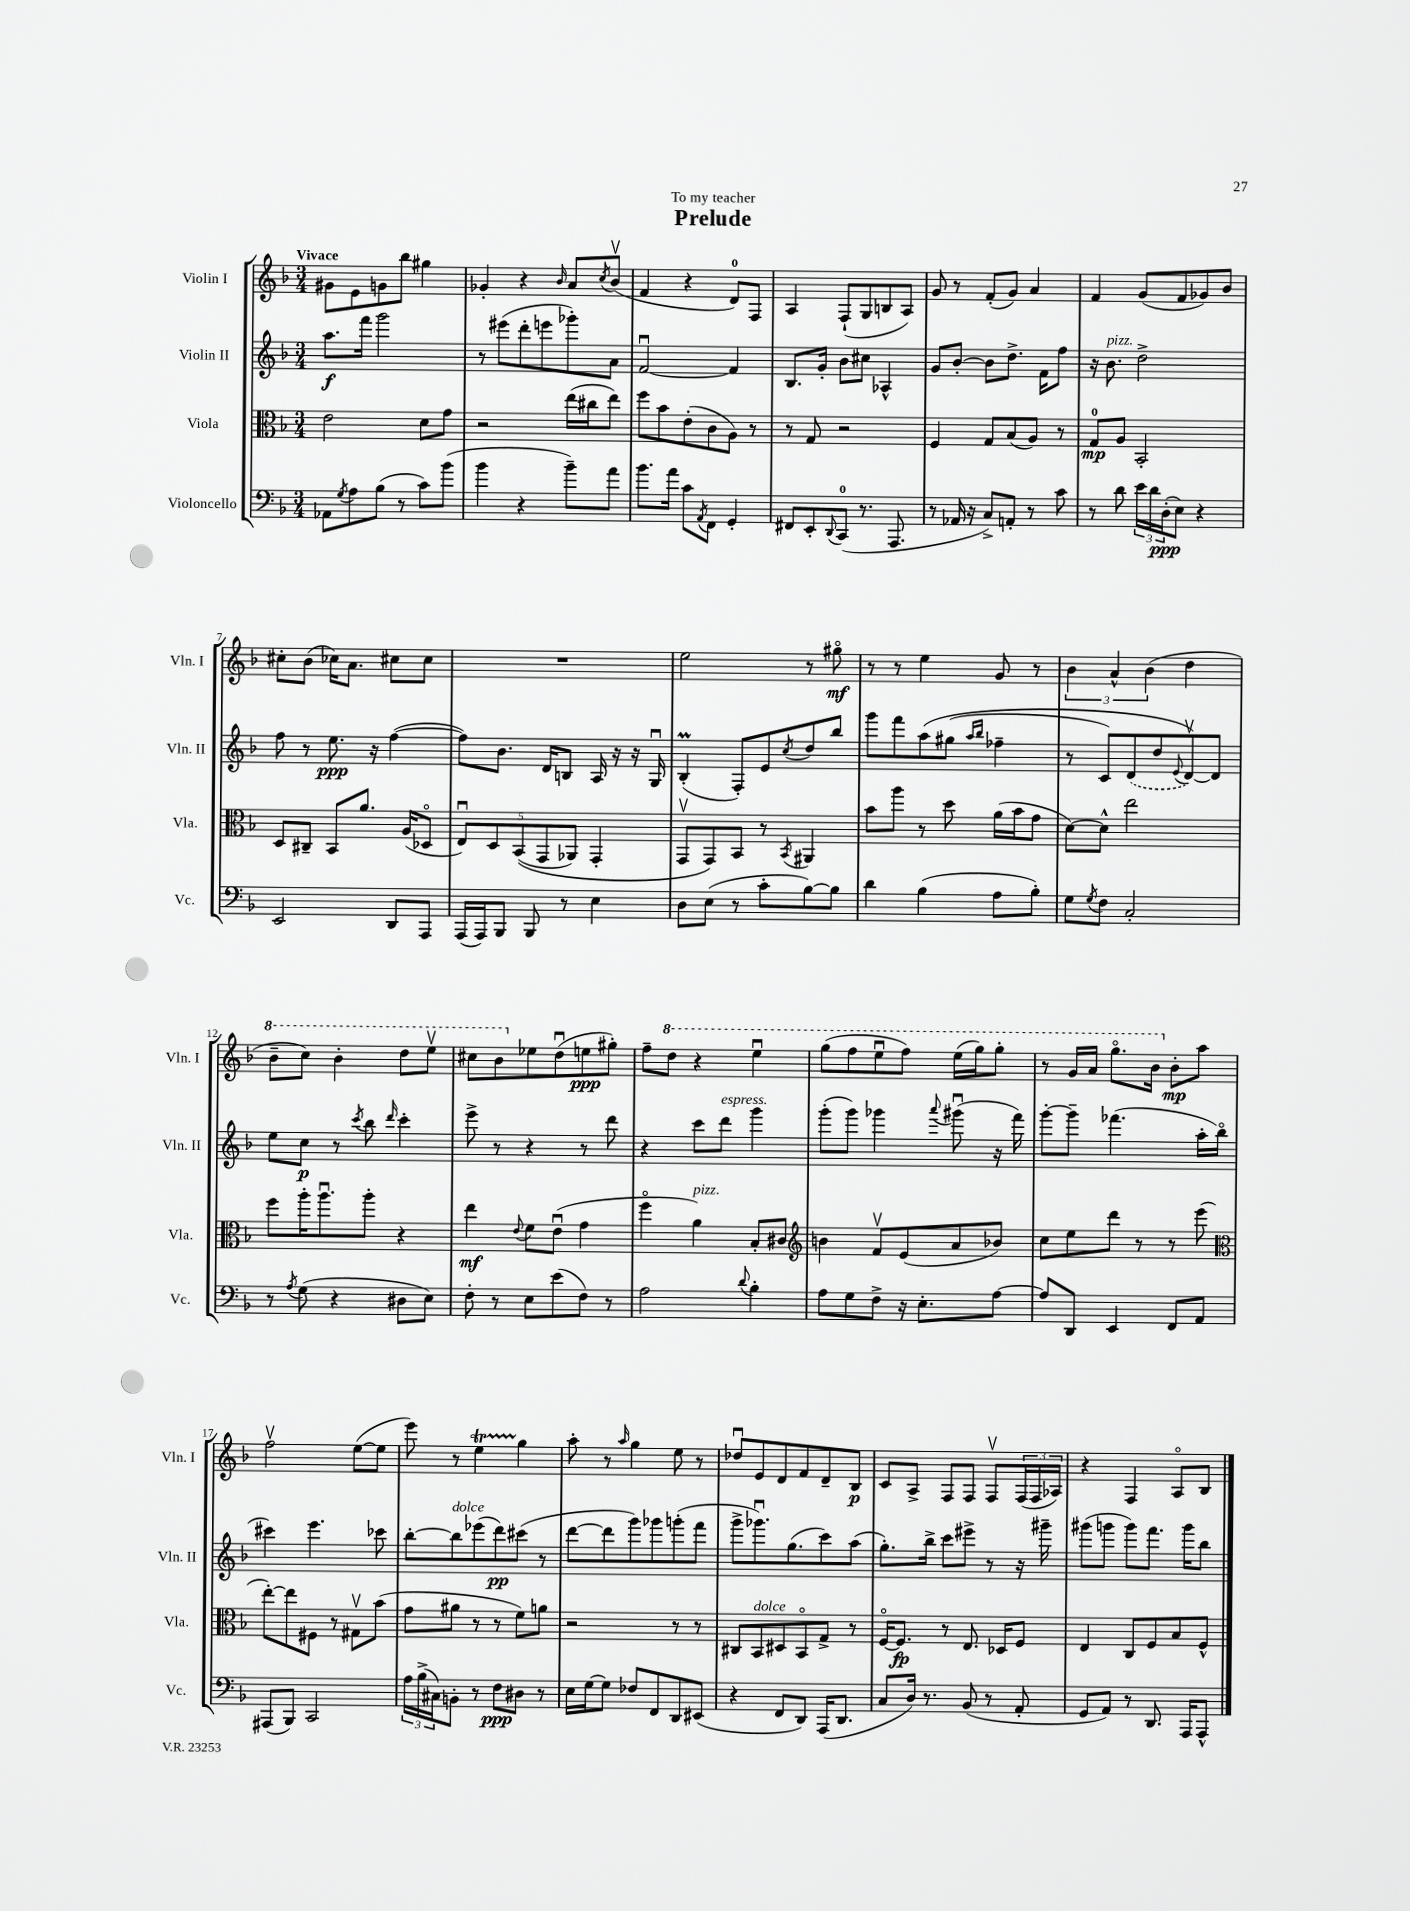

**kern	**kern	**kern	**kern
*staff4	*staff3	*staff2	*staff1
*clefF4	*clefC3	*clefG2	*clefG2
*k[b-]	*k[b-]	*k[b-]	*k[b-]
*M3/4	*M3/4	*M3/4	*M3/4
8AA-	2e	8.aa	8g#
8qG	.	.	.
8A	.	.	8e
.	.	16fff	.
(8B-	.	2ggg	8g
8r	.	.	8bb-
8c)	8d	.	4gg#
(8b-	8g	.	.
=	=	=	=
4b-	2r	8r	4g-'
.	.	(8eee#	.
4r	.	8ddd'	4r
.	.	8eee	.
.	.	.	16qqb-
8b-~)	(16ee	8ggg-')	8a
.	16cc#	.	.
.	.	.	8qcc
8a	8ee)	8a	(8b-v
=	=	=	=
8.b-	8ff	[2fu	4f
.	8b-	.	.
16a	.	.	.
8c	(8e'	.	4r
8qAA	.	.	.
8FF	8c	.	.
4GG'	8A)	4f]	8d)
.	8r	.	8F
=	=	=	=
8FF#	8r	8.B-	4A
8EE'	8G	.	.
.	.	16g'	.
8qqDD	.	.	.
(8CC	2r	8b-	(8F`
8.r	.	8cc#	8G
.	.	4A-^^	8B
8.AAA	.	.	.
.	.	.	8A)
=	=	=	=
8r	4F	8g	8g
16AA-	.	[8b-'	8r
16r	.	.	.
8C^)	8G	8b-]	(8f'
8AA'	(8B-	8.dd^	8g)
8r	8A)	.	4a
.	.	16f	.
8c	8r	8ff	.
=	=	=	=
8r	8G	16r	4f
.	.	8.b-	.
8d	8A	.	.
24e	2BB-'	2dd^	(8g
24d	.	.	.
(24D'	.	.	.
8E)	.	.	8f
4r	.	.	8g-)
.	.	.	8b-
=	=	=	=
2EE	8D	8ff	8cc#'
.	8C#~	8r	(8b-
.	8BB-	8.ee	16cc-)
.	.	.	8.a
.	8.a	.	.
.	.	16r	.
8DD	.	([4ff	8cc#
.	(16A	.	.
8AAA	8D-o	.	8cc#
=	=	=	=
(16AAA	10Eu)	8ff])	2.r
16AAA)	.	.	.
.	10D	.	.
8BBB-	.	8.b-	.
.	&((10BB-	.	.
8BBB-	.	.	.
.	10GG	.	.
.	.	16d	.
8r	.	8B	.
.	10AA-)	.	.
4E	4GG'	16A	.
.	.	16r	.
.	.	16r	.
.	.	16Gu	.
=	=	=	=
8D	8GGv	(4B-'	2ee
(8E	8GG&)	.	.
8r	8BB-	8F')	.
8c'	8r	8e	.
.	8qBB-	8qcc	.
[8B-)	4AA#	8dd	8r
8B-]	.	8bb-	8gg#o
=	=	=	=
4d	8b-	8ggg	8r
.	8aa	8fff	8r
(4B-	8r	&(8aa	4ee
.	8dd	(8gg#	.
.	.	16qqaa	.
.	.	16qqbb-	.
8A	(16a	4ff-~	8g
.	16b-	.	.
8B-')	8g	.	8r
=	=	=	=
8G	[8d)	8r	6b-
8qG	.	.	.
8F	8d^^]	8c)	.
.	.	.	6a^^
2C'	2ee	(8d	.
.	.	.	(6b-
.	.	8dd	.
.	.	8qqe	.
.	.	[8dv)&)	4dd
.	.	8d]	.
=	=	=	=
8r	8ff	8ee	8bb-~
8qA	.	.	.
(8G	16aa'	8cc	8ccc)
.	8.aau	.	.
4r	.	8r	4bb-'
.	.	8qccc	.
.	8aa'	8bb-	.
.	.	16qqddd	.
8D#	4r	4ccc'	8ddd
8E)	.	.	8eeev
=	=	=	=
8F'	4ee	8eee^	8ccc#
8r	.	8r	8bb-
.	8qqe	.	.
8E	8f	4r	8ee-
(8e	(8eu	.	(8ddu
8F)	4g	8r	8ee
8r	.	8ddd	8gg#')
=	=	=	=
2A	4ffo	4r	8ff~
.	.	.	8ddd
.	4a)	8ccc	4r
.	.	8ddd	.
8qqd	.	.	.
4B-'	8B-'	4ggg	4eeeu
.	8c#	.	.
=	=	=	=
*	*clefG2	*	*
8A	4b	(8ggg'	(8ggg
8G	.	8ggg)	8fff
8F^	8fv	4ggg-	8eeeu
16r	(8e	.	8fff)
8.E'	.	.	.
.	.	8qqaaa	.
.	8a	(8ggg#u	(16eee
.	.	.	16ggg)
[8A	8b-)	16r	8ggg'
.	.	16fff)	.
=	=	=	=
8A]	8cc	[8ggg'	8r
8DD	8ee	8ggg~]	16gg
.	.	.	16aa
4EE	8ddd	(4.fff-	8.gggo
.	8r	.	.
.	.	.	16bb-
8FF	8r	.	8b-'
8AA	(8eee	16aa'	8aa
.	.	16bb-o	.
=	=	=	=
*	*clefC3	*	*
(8AAA#	[8ee')	4ccc#)	2ffv
8BBB-)	8ee]	.	.
2CC	8F#	4.eee	.
.	8r	.	.
.	8G#v	.	([8ee
.	(8b-	8ccc-	8ee]
=	=	=	=
24A	8g	[8bb-'	8eee)
(24B-^	.	.	.
24C#)	.	.	.
8BB'	8a#	8bb-]	8r
8r	8r	(8eee-	4ee
8F	8r	8ddd)	.
8D#	8f)	(8ccc#	4gg
8r	8a	8r	.
=	=	=	=
16E	2r	[8ddd	8aa'
[16G	.	.	.
8G]	.	8ddd]	8r
.	.	.	16qqaa
8F-	.	8ggg)	4gg
8FF	.	8ggg-	.
8DD	8r	(8ggg'	8ee
(8EE#	8r	8fff	8r
=	=	=	=
4r	8C#	8ggg^	8dd-u
.	8BB-	8.ggg-u)	8e
8FF	8D#	.	8d
.	.	(8.gg	.
8DD)	8BB-o	.	8f
(16AAA	8G^	8ccc)	8d~
8.DD	.	.	.
.	8r	(8aa	8B-
=	=	=	=
8C	[16Fo	8.gg')	8c
.	8.F]	.	.
16D)	.	.	8A^
8.r	.	16bb-^	.
.	8r	8ccc	8F
(8BB-	8.E	8eee#^	8F
8r	.	8r	8Fv
.	16D-	.	.
8AA'	8F	16r	(24F
.	.	.	24F
.	.	16ggg#~	.
.	.	.	24A-)
=	=	=	=
8GG	4E	(8ggg#	4r
8AA)	.	8ggg	.
8r	8C	8ggg)	4F
8.DD	8F	8.fff	.
.	8B-	.	8Ao
16AAA	.	16ggg	.
8AAA^^	8F^^	8bb-	8B-
==	==	==	==
*-	*-	*-	*-
